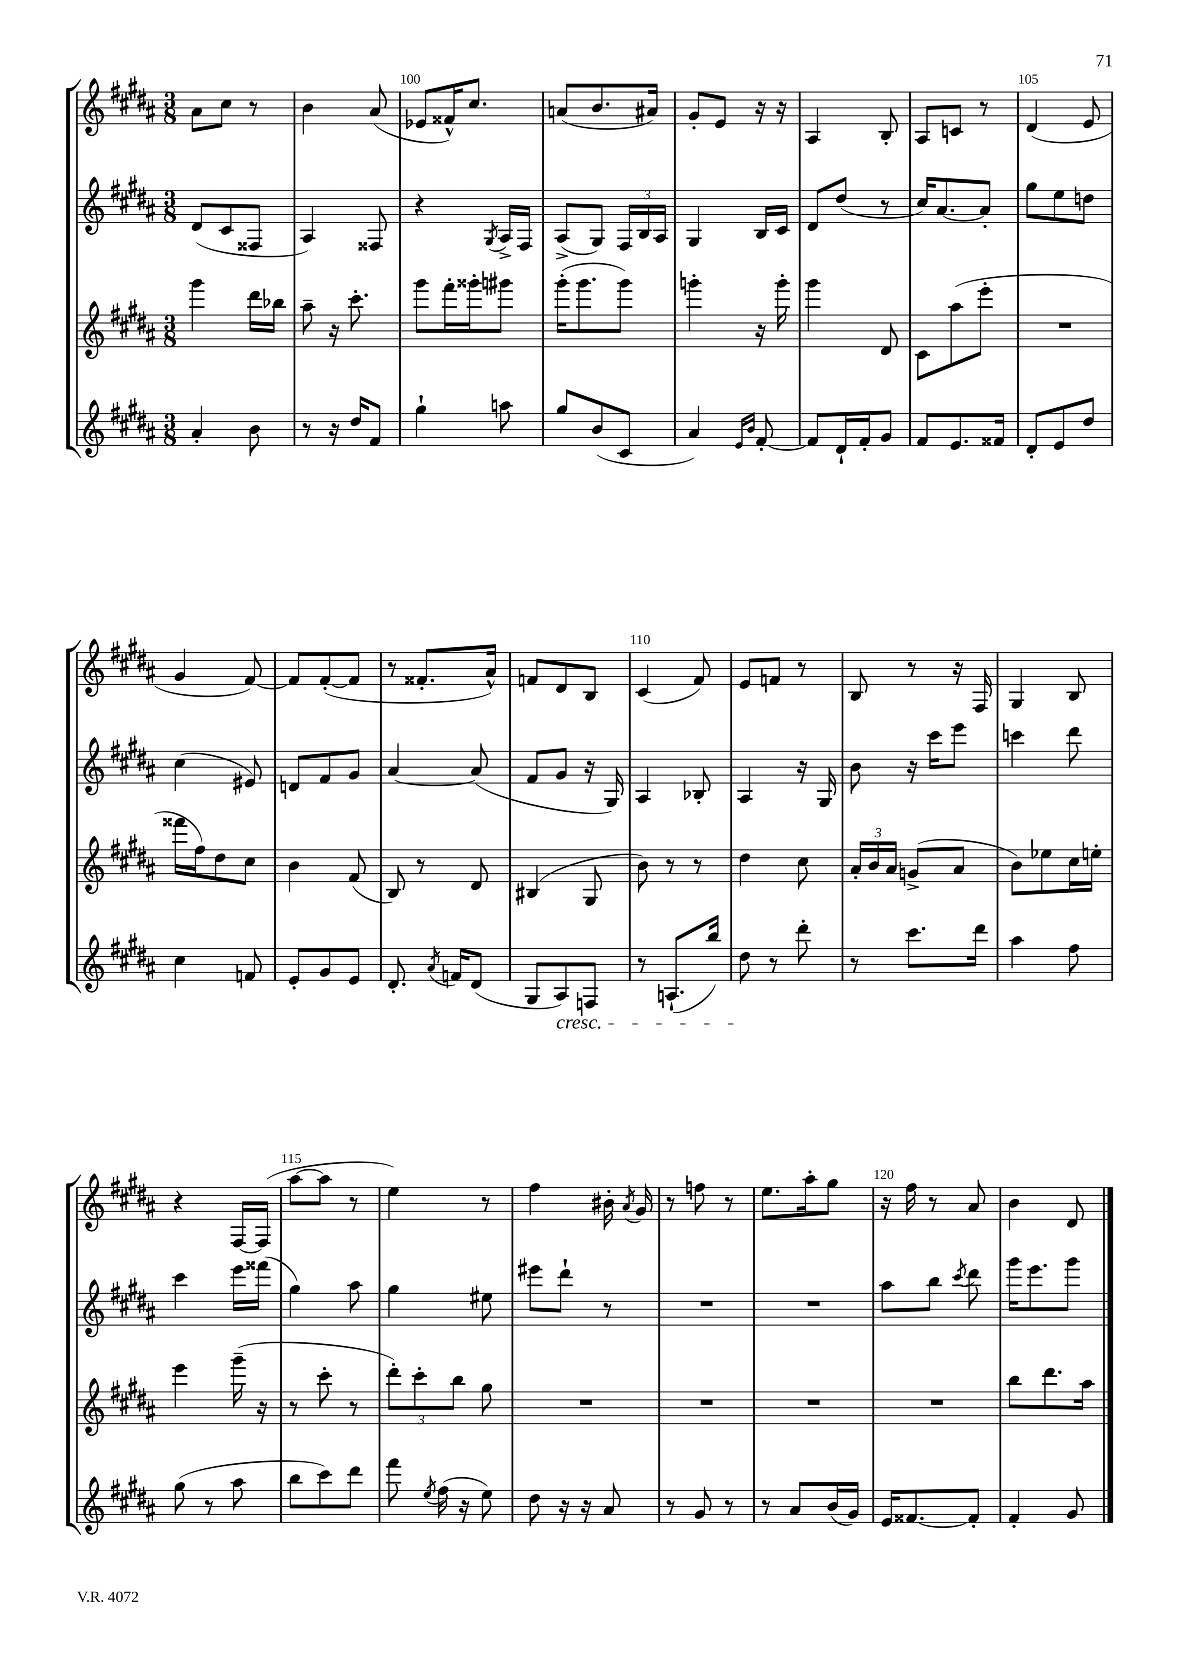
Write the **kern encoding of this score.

**kern	**kern	**kern	**kern
*part4	*part3	*part2	*part1
*staff4	*staff3	*staff2	*staff1
*clefG2	*clefG2	*clefG2	*clefG2
*k[f#c#g#d#a#]	*k[f#c#g#d#a#]	*k[f#c#g#d#a#]	*k[f#c#g#d#a#]
*M3/8	*M3/8	*M3/8	*M3/8
=98	=98	=98	=98
4a#'/	4ggg#\	(8d#/L	8a#\L
.	.	8c#/	8cc#\J
8b\	16ddd#\LL	8F##X/J	8r
.	16bb-X\JJ	.	.
=99	=99	=99	=99
8r	8aa#~\	4A#/)	4b\
16r	16r	.	.
16dd#/KL	8.ccc#'\	.	.
8f#/J	.	8F##X/	(8a#/
=100	=100	=100	=100
4gg#`\	8ggg#\L	4r	8e-X/L
.	16fff#'\L	.	16f##X^^/K)
.	16ggg##X'\J	.	8.cc#/J
.	.	8qG#/	.
8aan\	8ggg#X\J	16A#^/LL	.
.	.	16F#/JJ	.
=101	=101	=101	=101
8gg#/L	(16ggg#'\KL	(8A#^/L	(8an/L
.	8.ggg#\	.	.
(8b/	.	8G#/J)	8.b/
8c#/J	8ggg#\J)	24F#/LL	.
.	.	24B/	.
.	.	.	16a#X/Jk)
.	.	24A#/JJ	.
=102	=102	=102	=102
4a#/)	4gggn'\	4G#/	8g#'/L
.	.	.	8e/J
16qqe/LL	.	.	.
16qqb/JJ	.	.	.
[8f#'/	16r	16B/LL	16r
.	16ggg'\	16c#/JJ	16r
=103	=103	=103	=103
8f#/L]	4ggg#\	8d#/L	4A#/
16d#`/L	.	(8dd#/J	.
16f#'/J	.	.	.
8g#/J	8d#/	8r	8B'/
=104	=104	=104	=104
8f#/L	8c#\L	16cc#/KL)	8A#/L
.	.	[8.a#/	.
8.e/	(8aa#\	.	8cn/J
.	8eee'\J	8a#'/J]	8r
16f##X/Jk	.	.	.
=105	=105	=105	=105
8d#'/L	4.r	8gg#\L	(4d#/
8e/	.	8ee\	.
8dd#/J	.	8ddn\J	8e/
!!LO:LB:g=z
=106	=106	=106	=106
4cc#\	16fff##X\LL	(4cc#\	4g#/
.	16ff#\J)	.	.
.	8dd#\	.	.
8fn/	8cc#\J	8e#X/)	[8f#/)
=107	=107	=107	=107
8e'/L	4b\	8dn/L	8f#/L]
8g#/	.	8f#/	([8f#'/
8e/J	(8f#/	8g#/J	8f#/J]
=108	=108	=108	=108
8.d#'/	8B/)	[4a#/	8r
.	8r	.	8.f##X'/L
8qa#/	.	.	.
16fn/KL	.	.	.
(8d#/J	8d#/	(8a#/]	.
.	.	.	16a#^^/Jk)
=109	=109	=109	=109
8G#/L	(4B#X/	8f#/L	8fn/L
!LO:TX:b:i:t=cresc.	!	!	!
8A#/)	.	8g#/J	8d#/
8Fn/J	8G#/	16r	8B/J
.	.	16G#/)	.
=110	=110	=110	=110
8r	8b\)	4A#/	(4c#/
(8.An`/L	8r	.	.
.	8r	8B-X'/	8f#/)
16bb/Jk)	.	.	.
=111	=111	=111	=111
8dd#\	4dd#\	4A#/	8e/L
8r	.	.	8fn/J
8ddd#'\	8cc#\	16r	8r
.	.	16G#/	.
=112	=112	=112	=112
8r	24a#'/LL	8b\	8B/
.	24b/	.	.
.	24a#/JJ	.	.
8.ccc#\L	(8gn^/L	16r	8r
.	.	16ccc#\KL	.
.	8a#/J	8eee\J	16r
16ddd#\Jk	.	.	16F#/
=113	=113	=113	=113
4aa#\	8b\L)	4cccn\	4G#/
.	8ee-X\	.	.
8ff#\	16cc#\L	8ddd#\	8B/
.	16een'\JJ	.	.
!!LO:LB:g=z
=114	=114	=114	=114
(8gg#\	4eee\	4ccc#\	4r
8r	.	.	.
8aa#\	(16ggg#~\	16eee\LL	[16F#/LL
.	16r	(16fff##X\JJ	(16F#/JJ]
=115	=115	=115	=115
8bb\L	8r	4gg#\)	[8aa#\L
8ccc#\)	8ccc#'\	.	8aa#\J]
8ddd#\J	8r	8aa#\	8r
=116	=116	=116	=116
8fff#\	12ddd#'\L)	4gg#\	4ee\)
.	12ccc#'\	.	.
8qee/	.	.	.
(16ff#\	.	.	.
.	12bb\J	.	.
16r	.	.	.
8ee\)	8gg#\	8ee#X\	8r
=117	=117	=117	=117
8dd#\	4.r	8eee#X\L	4ff#\
16r	.	8ddd#`\J	.
16r	.	.	.
8a#/	.	8r	16b#X'\
.	.	.	8qa#/
.	.	.	16g#/
=118	=118	=118	=118
8r	4.r	4.r	8r
8g#/	.	.	8ffn\
8r	.	.	8r
=119	=119	=119	=119
8r	4.r	4.r	8.ee\L
8a#/L	.	.	.
.	.	.	16aa#'\k
(16b/L	.	.	8gg#\J
16g#/JJ)	.	.	.
=120	=120	=120	=120
16e/KL	4.r	8aa#\L	16r
[8.f##X/	.	.	16ff#\
.	.	8bb\J	8r
.	.	8qccc#/	.
8f##'/J]	.	8ddd#\	8a#/
=121	=121	=121	=121
4f#'/	8bb\L	16ggg#\KL	4b\
.	.	8.eee\	.
.	8.ddd#\	.	.
8g#/	.	8ggg#\J	8d#/
.	16aa#\Jk	.	.
==	==	==	==
*-	*-	*-	*-
